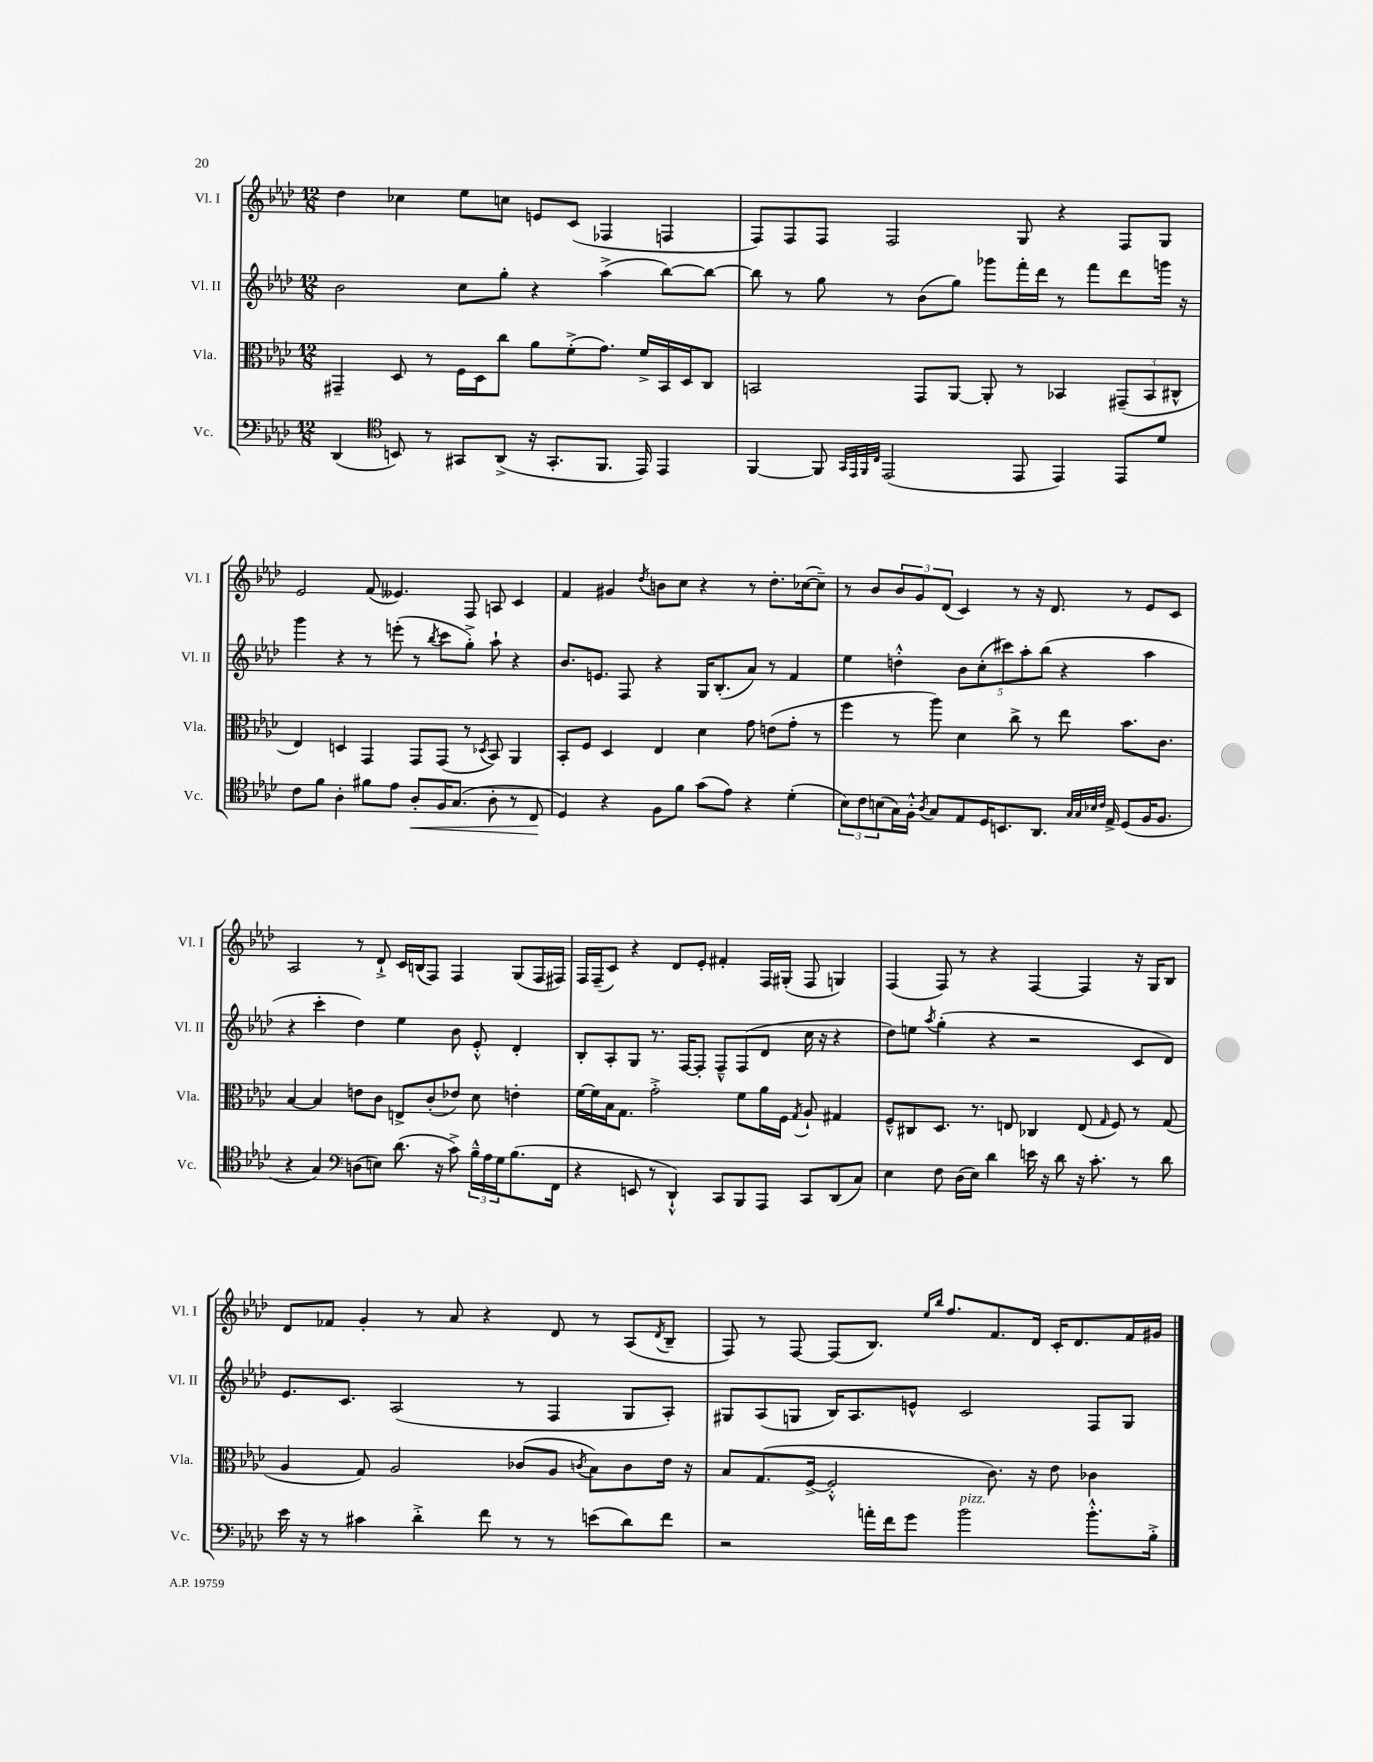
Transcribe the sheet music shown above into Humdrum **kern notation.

**kern	**kern	**kern	**kern
*staff4	*staff3	*staff2	*staff1
*clefF4	*clefC3	*clefG2	*clefG2
*k[b-e-a-d-]	*k[b-e-a-d-]	*k[b-e-a-d-]	*k[b-e-a-d-]
*M12/8	*M12/8	*M12/8	*M12/8
(4DD-	4GG#~	2b-	4dd-
*clefC4	*	*	*
8BB)	8D-	.	4cc-
8r	8r	.	.
8GG#	16F	8cc	8ee-
.	16D-	.	.
(8AA-^	8cc	8gg'	8cc
16r	8a-	4r	8e
8.GG#'	.	.	.
.	(8f'^	.	(8c
8.FF	8.g)	(4aa-^	4F-
16EE-)	16f^	.	.
4EE-	16BB-	[8bb-)	4F
.	16D-	.	.
.	8C	8bb-_	.
=	=	=	=
[4FF	2BB	8bb-]	8F)
.	.	8r	8F
8FF]	.	8gg	8F
32qqGG	.	.	.
32qqEE-	.	.	.
32qqFF	.	.	.
32qqC	.	.	.
(2EE-	.	8r	2F
.	8GG	(8b-	.
.	[8AA-	8gg)	.
.	8AA-']	8ggg-	.
8EE-	8r	16fff'	8G
.	.	16ddd-	.
4EE-)	4BB-	8r	4r
.	.	8fff	.
8EE-	(12GG#~	8ddd-	8F
.	12BB-	.	.
8d-	.	16ggg	8G
.	12C#^^	.	.
.	.	16r	.
=	=	=	=
8c	4E-)	4ggg	2e-
8f	.	.	.
4A-'	4D	4r	.
8f#	4GG	8r	(8f
8e-	.	(8eee'	4.e--)
8A-'	8GG	8r	.
.	.	8qbb-	.
16F	(8GG	8ccc	.
(8.G	.	.	.
.	8r	8gg'^)	8F
.	8qD-	.	.
8A-'	8BB-)	8aa-`	8A
8r	4AA-	4r	4c
8C	.	.	.
=	=	=	=
4D-)	8BB-'	8.b-	4f
.	8F	.	.
.	.	8.e	.
4r	4D-	.	4g#
.	.	8F	.
.	.	.	8qdd-
8F	4E-	4r	8b
8f	.	.	8cc
(8g	4d-	16G	4r
.	.	(8.B-'	.
8e-)	.	.	.
4r	8g	8a-)	8r
.	(8e	8r	8.dd-'
(4d-'	8g'	4f	.
.	.	.	([16cc-
.	8r	.	8cc-~])
=	=	=	=
12B-)	4ff	4ee-	8r
12c	.	.	.
.	.	.	8b-
(12B	.	.	.
16G)	8r	4dd'^^	12b-
16F'^^	.	.	.
.	.	.	12g
8qA-	.	.	.
8G	8aa-)	.	.
.	.	.	(12d-
8E-	4d-	10b-	4c)
.	.	(10cc'	.
16D-	.	.	.
8.BB	.	.	.
.	.	10ccc#)	.
.	8cc^	.	8r
.	.	10aa-'	.
8.AA-	8r	.	16r
.	.	(10bb-	.
.	.	.	8.d-
.	8ee-	4r	.
32qqG	.	.	.
32qqG	.	.	.
32qqB-	.	.	.
32qqc	.	.	.
16E-^	.	.	.
(8D-	8.b-	.	8r
16F	.	4aa-	8e-
8.F	8.c	.	.
.	.	.	8c
=	=	=	=
4r	[4B-	4r	2A-
4G)	4B-]	4ccc'	.
*clefF4	*	*	*
(8D	8e	4dd-)	8r
8E)	8c	.	8d-`^
(8.d-	8E^	4ee-	16c
.	.	.	(16B
.	(8c'	.	8F)
16r	.	.	.
8c^)	8e-)	8b-	4F
24B-~^^	8d-	8e-'^^	.
24A-	.	.	.
24G	.	.	.
(8.B-	4e'	4d-'	(8G
.	.	.	16F
16FF	.	.	16F#)
=	=	=	=
4r	[16f	8B-'	16F
.	16f]	.	(16F~
.	16B-	8A-'	8c)
.	8.G	.	.
8EE	.	8G	4r
8r	2g'^	8.r	.
4DD-`^^)	.	.	8d-
.	.	[16F	.
.	.	8F']	8e-'
8CC	.	8F~^^	4f#'
8BBB-	8f	(8F	.
8AAA-	16a-	8d-	16F
.	16F	.	(16G#'
.	8qG	.	.
8CC	8A-`	16cc	8F
.	.	16r	.
(8DD-	4G#	4r	4G)
8C)	.	.	.
=	=	=	=
4E-	8F~^^	8dd-)	(4F
.	8C#	8ee	.
.	.	8qaa-	.
8F	8.D-	(4gg'	8F)
(16D-	.	.	8r
16E-)	8.r	.	.
4d-	.	4r	4r
.	8E	.	.
16e	4C-	2r	[4F
16r	.	.	.
8d-	.	.	.
16r	(8E	.	4F]
8.c'	.	.	.
.	16qqG	.	.
.	8F)	.	.
8r	8r	8c	16r
.	.	.	16G
8d-	(8G	8d-)	8B-
=	=	=	=
16e-	4A-	8.e-	8d-
16r	.	.	.
8r	.	.	8f-
.	.	8.c	.
4c#	8G)	.	4g'
.	2A-	(2A-	.
4d-'^	.	.	8r
.	.	.	8a-
8f	.	.	4r
8r	(8c-	8r	.
8r	8A-	4F	8d-
.	8qc	.	.
(8e	8B-)	.	8r
8d-)	8c	8G	(8A-
.	.	.	8qd-
8f	16e-	8A-')	8B-~
.	16r	.	.
=	=	=	=
2r	8B-	8G#	8F)
.	(8.G	(8A-	8r
.	.	8G	[8F
.	[16F^	.	.
.	2F'^^]	16B-)	(8F]
.	.	8.A-	.
16a'	.	.	8.B-)
16f	.	.	.
8g	.	8e^^	.
.	.	.	16qqee-
.	.	.	16qqbb-
.	.	.	8.ff
2b-	.	2c	.
.	8.c)	.	8.f
.	16r	.	16d-
.	8e-	.	16c'
.	.	.	8.d-
8.b-'^^	4c-	8F	.
.	.	8G	16f
16B-'^	.	.	16g#
==	==	==	==
*-	*-	*-	*-
